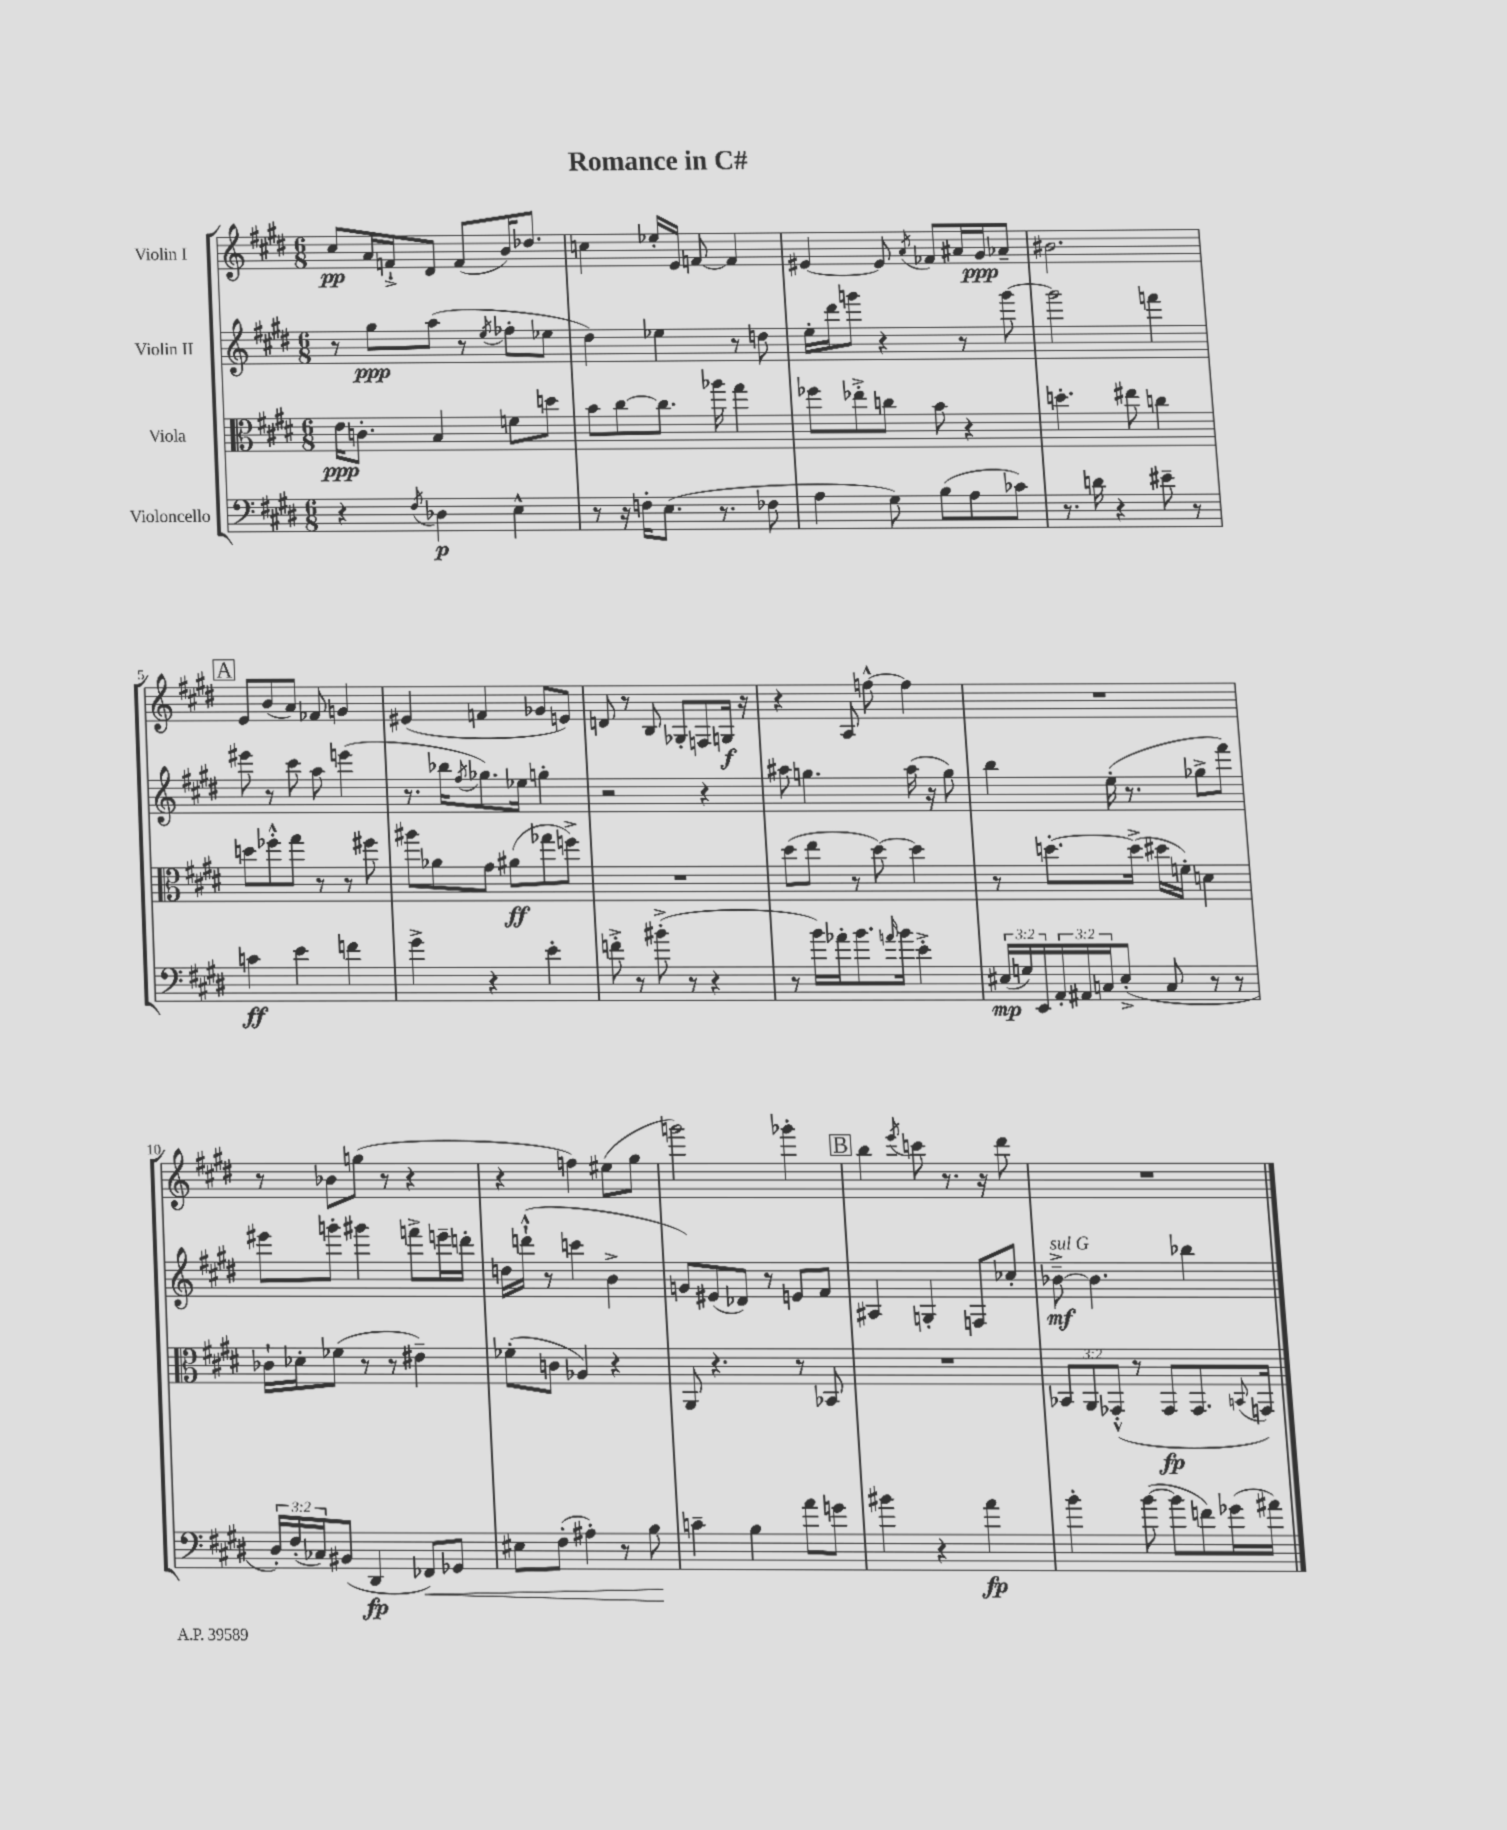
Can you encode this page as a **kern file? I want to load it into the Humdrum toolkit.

**kern	**dynam	**kern	**dynam	**kern	**dynam	**kern	**dynam
*part4	*part4	*part3	*part3	*part2	*part2	*part1	*part1
*staff4	*staff4	*staff3	*staff3	*staff2	*staff2	*staff1	*staff1
*I"Violoncello	*	*I"Viola	*	*I"Violin II	*	*I"Violin I	*
*clefF4	*	*clefC3	*	*clefG2	*	*clefG2	*
*k[f#c#g#d#]	*	*k[f#c#g#d#]	*	*k[f#c#g#d#]	*	*k[f#c#g#d#]	*
*M6/8	*	*M6/8	*	*M6/8	*	*M6/8	*
=1	=1	=1	=1	=1	=1	=1	=1
4r	.	16e\KL	ppp	8r	.	8cc#/L	pp
.	.	8.cn'\J	.	.	.	.	.
.	.	.	.	8gg#\L	ppp	16a/L	.
.	.	.	.	.	.	16fn`^/J	.
8qF#/	.	.	.	.	.	.	.
4D-X\	p	4B/	.	(8aa\J	.	8d#/J	.
.	.	.	.	8r	.	(8f/L	.
.	.	.	.	8qee/	.	.	.
4E^^\	.	8fn\L	.	8ff-X'\L	.	16b/K)	.
.	.	.	.	.	.	8.dd-X/J	.
.	.	8ddn\J	.	8ee-X\J	.	.	.
=2	=2	=2	=2	=2	=2	=2	=2
8r	.	8b\L	.	4dd#\)	.	4ccn\	.
16r	.	[8cc#\	.	.	.	.	.
16Fn'\KL	.	.	.	.	.	.	.
(8.E\J	.	8.cc#\J]	.	4ee-X\	.	16ee-X'/LL	.
.	.	.	.	.	.	16e/JJ	.
.	.	.	.	.	.	[8fn/	.
8.r	.	16aa-X\	.	.	.	.	.
.	.	4gg#\	.	8r	.	4f/]	.
8F-X\	.	.	.	8ddn\	.	.	.
=3	=3	=3	=3	=3	=3	=3	=3
4A\	.	8ff-X\L	.	16ee'\LL	.	[4e#X/	.
.	.	.	.	16ddd#\J	.	.	.
.	.	8ee-X'^\	.	8gggn\J	.	.	.
8G#\)	.	8ccn\J	.	4r	.	8e#/]	.
.	.	.	.	.	.	8qa/	.
(8B\L	.	8b\	.	.	.	8f-X/L	.
8A\	.	4r	.	8r	.	16a#X/L	.
.	.	.	.	.	.	16g#/J	ppp
8c-X\J)	.	.	.	[8ggg\	.	8a-X~/J	.
=4	=4	=4	=4	=4	=4	=4	=4
8.r	.	4.ddn'\	.	2ggg\]	.	2.b#X\	.
16dn\	.	.	.	.	.	.	.
4r	.	.	.	.	.	.	.
.	.	8ee#X\	.	.	.	.	.
8e#X~\	.	4ccn\	.	4fffn\	.	.	.
8r	.	.	.	.	.	.	.
!!LO:LB:g=z
!!LO:REH:place=s1:t=A
=5	=5	=5	=5	=5	=5	=5	=5
4cn\	ff	8ddn\L	.	8eee#X\	.	8e/L	.
.	.	8ff-X'^^\	.	8r	.	(8b/	.
4e\	.	8gg#\J	.	8ccc#\	.	8a/J)	.
.	.	8r	.	8aa\	.	8f-X/	.
4fn\	.	8r	.	(4eeen\	.	4gn/	.
.	.	8ff#X\	.	.	.	.	.
=6	=6	=6	=6	=6	=6	=6	=6
4g#^\	.	8aa#X\L	.	8.r	.	(4e#X/	.
.	.	8a-X\	.	.	.	.	.
.	.	.	.	16bb-X\KL	.	.	.
.	.	.	.	8qff#/	.	.	.
4r	.	8g#\J	.	8.gg-X\)	.	4fn/	.
.	.	(8a#X\L	ff	.	.	.	.
.	.	.	.	16ee-X\Jk	.	.	.
4e'\	.	8gg-X\	.	4ggn'\	.	8g-X/L	.
.	.	8ffn^\J)	.	.	.	8en/J)	.
=7	=7	=7	=7	=7	=7	=7	=7
8fn'^\	.	2.r	.	2r	.	8dn/	.
8r	.	.	.	.	.	8r	.
(8b#X'^\	.	.	.	.	.	8B/	.
8r	.	.	.	.	.	8G-X'/L	.
4r	.	.	.	4r	.	8Fn/	.
.	.	.	.	.	.	16Gn/Jk	f
.	.	.	.	.	.	16r	.
=8	=8	=8	=8	=8	=8	=8	=8
8r	.	(8dd#\L	.	8aa#X\	.	4r	.
16b\LL)	.	8ee\J	.	4.ggn\	.	.	.
16a-X'\J	.	.	.	.	.	.	.
8.b\	.	8r	.	.	.	8A/	.
.	.	[8dd#\)	.	.	.	[8ffn^^\	.
16qqan/	.	.	.	.	.	.	.
16b\Jk	.	.	.	.	.	.	.
4e'^\	.	4dd#\]	.	(16aa#\	.	4ff\]	.
.	.	.	.	16r	.	.	.
.	.	.	.	8gg\)	.	.	.
=9	=9	=9	=9	=9	=9	=9	=9
(24E#X/LL	mp	8r	.	4bb\	.	2.r	.
24Gn/)	.	.	.	.	.	.	.
24EE/	.	.	.	.	.	.	.
24AA'/	.	[8.ddn'\L	.	.	.	.	.
24AA#X/	.	.	.	.	.	.	.
24Cn/J	.	.	.	.	.	.	.
(8E#'^/J	.	.	.	(16ee'\	.	.	.
.	.	(16dd^\Jk]	.	8.r	.	.	.
8C/	.	16dd#X\LL	.	.	.	.	.
.	.	16fn'\JJ)	.	.	.	.	.
8r	.	4dn\	.	8gg-X^\L	.	.	.
8r	.	.	.	8fff#\J)	.	.	.
!!LO:LB:g=z
=10	=10	=10	=10	=10	=10	=10	=10
24D#'/LL)	.	16c-X`\LL	.	8eee#X\L	.	8r	.
(24F#'/	.	.	.	.	.	.	.
.	.	16d-X'\J	.	.	.	.	.
24C-X/J)	.	.	.	.	.	.	.
(8BB#X/J	.	(8f-X\J	.	8gggn'\J	.	8b-X\L	.
4DD#/	fp	8r	.	4ggg#X\	.	(8ggn\J	.
.	.	8r	.	.	.	8r	.
!	!LO:HP:b	!	!	!	!	!	!
8FF-X/L)	<	4e#X~\)	.	8fffn^\L	.	4r	.
8GG-X/J	.	.	.	16eeen~\L	.	.	.
.	.	.	.	16dddn'\JJ	.	.	.
=11	=11	=11	=11	=11	=11	=11	=11
8E#X\L	.	(8f-X'\L	.	16ddn\LL	.	4r	.
.	.	.	.	(16dddn`^^\JJ	.	.	.
(8F#'\J	.	8cn\J	.	8r	.	.	.
4A#X'\)	.	4A-X/)	.	4cccn\	.	4ffn\)	.
8r	.	4r	.	4b^\	.	(8ee#X\L	.
8B\	.	.	.	.	.	8gg#\J	.
.	[	.	.	.	.	.	.
=12	=12	=12	=12	=12	=12	=12	=12
4cn~\	.	8AA/	.	8gn/L)	.	2gggn\)	.
.	.	4.r	.	(8e#X/	.	.	.
4B\	.	.	.	8d-X/J)	.	.	.
.	.	.	.	8r	.	.	.
8a\L	.	8r	.	8en/L	.	4ggg-X'\	.
8gn\J	.	8BB-X/	.	8f#/J	.	.	.
!!LO:REH:place=s1:t=B
=13	=13	=13	=13	=13	=13	=13	=13
4b#X\	.	2.r	.	4A#X/	.	4bb\	.
.	.	.	.	.	.	8qeee/	.
4r	.	.	.	4Gn'/	.	8cccn\	.
.	.	.	.	.	.	8.r	.
4a\	fp	.	.	8Fn/L	.	.	.
.	.	.	.	.	.	16r	.
.	.	.	.	8cc-X'/J	.	8ddd#\	.
=14	=14	=14	=14	=14	=14	=14	=14
!	!	!	!	!LO:TX:a:i:t=sul G	!	!	!
4b'\	.	12BB-X/L	.	[8b-X~^\	mf	2.r	.
.	.	12AA/	.	.	.	.	.
.	.	.	.	4.b-\]	.	.	.
.	.	(12GG-X'^^/J	.	.	.	.	.
([8b\	.	8r	.	.	.	.	.
8b\L]	.	8GG-/L	fp	.	.	.	.
8fn\)	.	8.GG-/	.	4bb-X\	.	.	.
(16g-X\L	.	.	.	.	.	.	.
.	.	8qqBBn/	.	.	.	.	.
16a#X\JJ)	.	16GGn/Jk)	.	.	.	.	.
==	==	==	==	==	==	==	==
*-	*-	*-	*-	*-	*-	*-	*-
